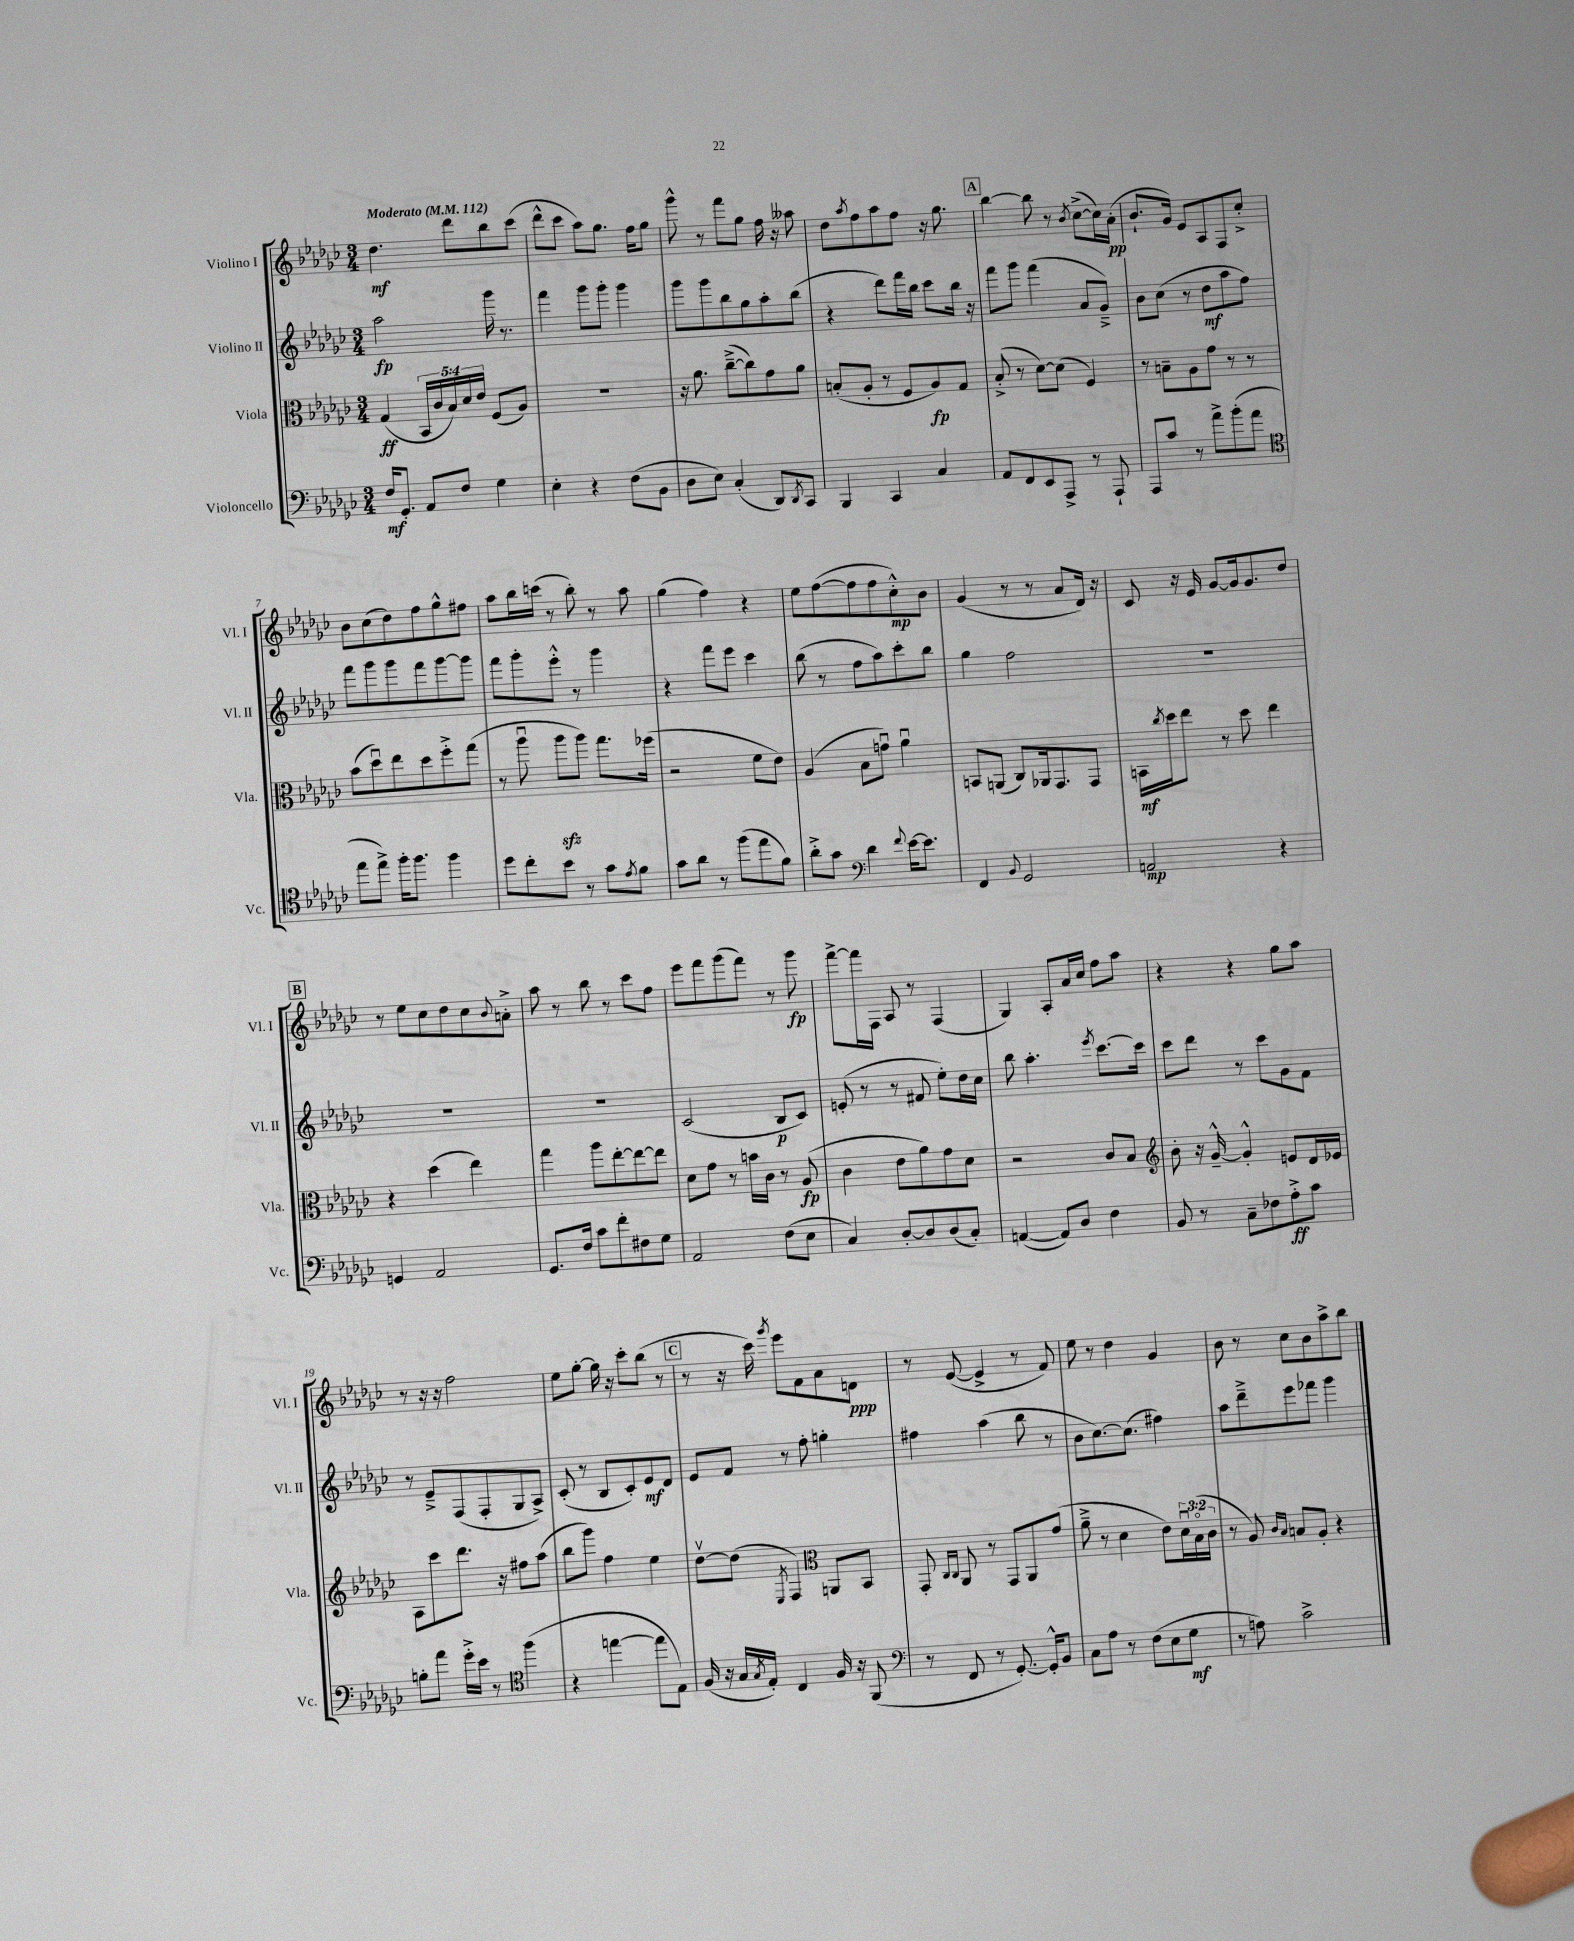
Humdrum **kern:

**kern	**kern	**kern	**kern
*staff4	*staff3	*staff2	*staff1
*clefF4	*clefC3	*clefG2	*clefG2
*k[b-e-a-d-g-c-]	*k[b-e-a-d-g-c-]	*k[b-e-a-d-g-c-]	*k[b-e-a-d-g-c-]
*M3/4	*M3/4	*M3/4	*M3/4
*MM112	*MM112	*MM112	*MM112
16F	(4G-	2aa-	4.dd-
8.GG-'	.	.	.
8AA-	20BB-	.	.
.	20c-	.	.
.	20B-)	.	.
8F	.	.	8ddd-
.	20d-	.	.
.	20e-	.	.
4G-	(8F	16ggg-	8bb-
.	.	8.r	.
.	8A-)	.	(8ccc-
=	=	=	=
4E-'	2.r	4fff	8ddd-^^
.	.	.	8ccc-
4r	.	8ggg-	8aa-)
.	.	8ggg-'	8.gg-
(8F	.	4ggg-	.
.	.	.	16ff
8BB-	.	.	8gg-
=	=	=	=
8D-	16r	8ggg-	8ggg-^^
.	8.a-	.	.
8E-)	.	8ggg-	8r
(4C-'	([8cc-~^	8bb-	8fff
.	8cc-])	8gg-	8gg-
8DD-)	8g-	8aa-'	16ff
.	.	.	16r
8qDD-	.	.	.
8CC-	8a-	(8bb-	8aa--
=	=	=	=
4BBB-	(8B'	4r	8dd-
.	.	.	8qaa-
.	8A-'	.	8ff
4CC-	8r	8ddd-)	8aa-
.	8F	16fff	8ff
.	.	16bb-	.
4C-	8A-)	8ccc-	16r
.	.	.	8.gg-
.	8G-	16bb-	.
.	.	16r	.
=	=	=	=
8AA-	(8B-'^	8fff	[4bb-
8FF	8r	8ggg-	.
8EE-	[8d-)	(4fff	8bb-]
8AAA-^	(8d-]	.	8r
.	.	.	8qb-
8r	4F)	8a-	([8cc-^
8AAA-`	.	8g-~^)	16cc-])
.	.	.	(16a-'
=	=	=	=
8AAA-	8r	8b-	8.b-`
8c-	8B~	(8cc-	.
.	.	.	16g-)
8r	8A-	8r	8e-
8a-^	8g-	8dd-	8A-
(8b-'	8r	8aa-	8F
8a-	8r	8ff)	8cc-'^
=	=	=	=
*clefC4	*	*	*
8ee-	(8b-	8fff	8b-
8ee-^)	8dd-u)	8ggg-	(8cc-
16ff'	8ee-	8ggg-	8dd-)
8.ff	.	.	.
.	8dd-	8fff	8ff
4ff	8ff'^	[8ggg-	8gg-^^
.	(8gg-	8ggg-]	8ff#
=	=	=	=
8dd-	8r	8fff	8aa-
8cc-'	8aa-u	8ggg-'	16bb-
.	.	.	(16ccc
8b-	8aa-	8eee-'^^	8r
8r	8aa-)	8r	8bb-')
8g-	8.gg-	4ggg-	8r
8qe-	.	.	.
8f	.	.	8aa-
.	(16ff-	.	.
=	=	=	=
8g-	2r	4r	(4gg-
8a-	.	.	.
8r	.	8fff	4ff)
(8ff	.	8eee-	.
8ee-	8f	4ccc-	4r
8f)	8e-)	.	.
=	=	=	=
8a-'^	(4A-	(8bb-	8ee-
8g-	.	8r	([8ff
*clefF4	*	*	*
4d-	8B-	8ff	8ff]
.	8gu)	8aa-)	8ff
8qqf	.	.	.
[16e-	4a-u	8ccc-'	8cc-'^^)
8.e-]	.	.	.
.	.	8bb-	8b-
=	=	=	=
4FF	8BB	4gg-	(4g-
.	(8AA	.	.
8qqBB-	.	.	.
2GG-	8C-)	2ff	8r
.	16AA-	.	8r
.	8.GG-	.	.
.	.	.	8a-
.	8GG-	.	16d-)
.	.	.	16r
=	=	=	=
2AA	16BB	2.r	8c-
.	8qcc-	.	.
.	16dd-	.	.
.	8ee-	.	16r
.	.	.	16e-
.	8r	.	[8g-
.	8dd-	.	16g-]
.	.	.	8.g-
4r	4ee-	.	.
.	.	.	8dd-
=	=	=	=
4GG	4r	2.r	8r
.	.	.	8ee-
2AA-	(4dd-	.	8cc-
.	.	.	8dd-
.	4ee-)	.	8cc-
.	.	.	8qqb-
.	.	.	8a'^
=	=	=	=
8.GG-	4gg-	2.r	8aa-
.	.	.	8r
16F	.	.	.
8c-	8aa-	.	8bb-
8f'	[8ee-'	.	8r
8F#	8ee-_	.	8ccc-
8G-	8ee-]	.	8ff
=	=	=	=
2AA-	8d-	(2c-	8eee-
.	8g-	.	8fff
.	8r	.	(8ggg-
.	16b	.	8fff)
.	16c-	.	.
(8F	8r	8B-	8r
8E-	(8A-	8c-)	8ggg-
=	=	=	=
4C-)	4c-	(8e'	[8fff^
.	.	8r	16fff]
.	.	.	16F
[8D-'	8e-	8r	8A-
8D-]	8a-)	8f#	8r
(8D-	8g-	8ee-')	(4F
8C-')	8d-	16dd-	.
.	.	16cc-	.
=	=	=	=
([4AA	2r	8bb-	4G-)
.	.	4.aa-'	.
8AA])	.	.	8A-'
8D-	.	.	16a-
.	.	.	16cc-
.	.	8qeee-	.
4F	8c-	[8.ccc-	8ff
.	8B-	.	8aa-
.	.	16ccc-]	.
=	=	=	=
*	*clefG2	*	*
8BB-	8b-'	8ccc-	4r
8r	16r	8ddd-	.
.	[16g-~^^	.	.
8C-~	4g-'^^]	8r	4r
8F-	.	8ccc-	.
8A-'^	8e	8g-	8gg-
8c-	16d-	8f	8aa-
.	16e-	.	.
=	=	=	=
8B'	8A-	8r	8r
8a-	8ccc-	8e-~^	16r
.	.	.	16r
16g-'^	8.ddd-	(8F	2ff
16e-	.	.	.
8r	.	8F'	.
.	16r	.	.
*clefC4	*	*	*
(4ff	8ff#	8G-	.
.	(8aa-	8A-^)	.
=	=	=	=
4r	8bb-	(8c-'	8ee-
.	8ggg-)	8r	[8gg-'
[4ee	4ff	8B-	16gg-]
.	.	.	16r
.	.	8c-')	8ccc-'
8ee]	4ee-	8e-	(8bb-
8E-)	.	8d-	8r
=	=	=	=
(16F	[8dd-v	8e-	8r
16r	.	.	.
16G-	(8dd-]	8f	16r
8qG-	.	.	.
16E-')	.	.	16ccc-)
.	8qE-	.	8qggg-
4C-	4F)	8r	8eee-
.	.	8ff'	8f
*	*clefC3	*	*
16F	8AA	4gg'	8a-
16r	.	.	.
(8FF	8BB-	.	8d
=	=	=	=
*clefF4	*	*	*
8r	8GG-'	4ff#	8r
.	16qqC-	.	.
.	16qqC-	.	.
8FF	8AA-	.	([8e-
8r	8r	(4aa-	4e-^]
[8.GG-')	8GG-	.	.
.	8AA-	8bb-	8r
16GG-'^^]	.	.	.
8BB-	(8g-	8r	8f)
=	=	=	=
8C-	8a-~^	8b-	8ee-
8A-	8r	[8.cc-)	8r
8r	4d-	.	4dd-
.	.	(8.cc-]	.
(8F	.	.	.
8E-	8e-)	4ff#)	4g-
8G-	24d-u	.	.
.	(24B-o	.	.
.	24c-	.	.
=	=	=	=
8r	8r	8aa-	8b-
8A)	8A-)	8ddd-~^	8r
.	16qqc-	.	.
.	16qqB-	.	.
2c-^	8B	8eee-	8cc-
.	8A-'	8fff-	8b-
.	4r	4ggg-	8aa-^
.	.	.	8bb-
==	==	==	==
*-	*-	*-	*-
